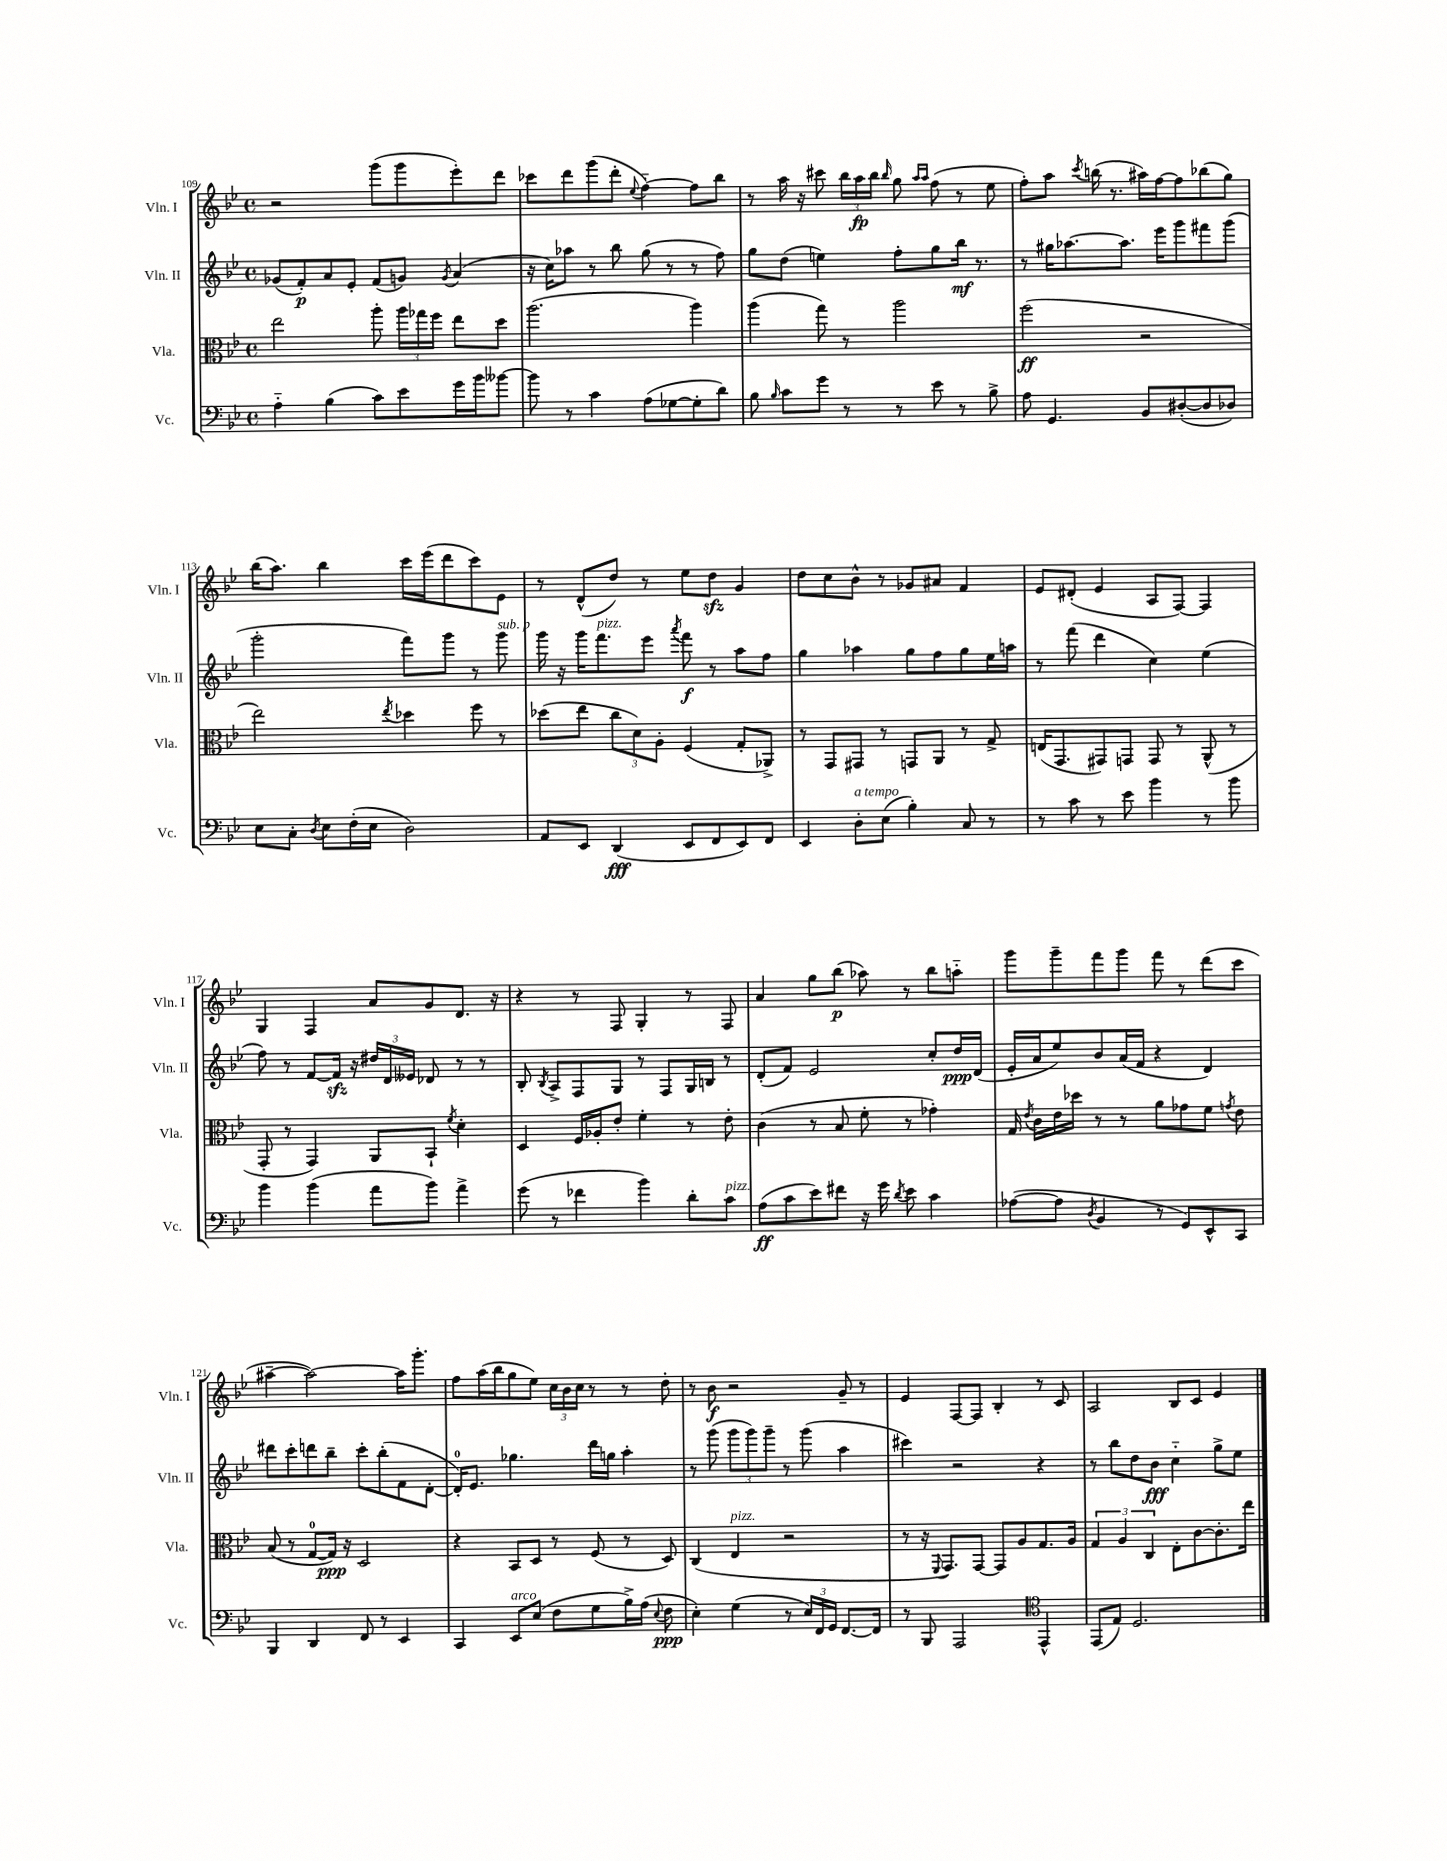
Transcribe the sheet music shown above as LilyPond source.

<<
\new StaffGroup <<
\new Staff = "s0" \with { instrumentName = "Vln. I" shortInstrumentName = "Vln. I" } {
    \clef treble \key bes \major \defaultTimeSignature \time 4/4
    \autoBeamOff r2 g'''8[( g'''8 ees'''8-.) d'''8] |
    ces'''8[ d'''8 g'''8( d'''8]-. \appoggiatura { ees''8 } f''4~-_) f''8[ bes''8] |
    r8 a''16 r16 cis'''8 \tuplet 3/2 { bes''16[ a''16\fp bes''16] } \grace { bes''16 } g''8 \grace { a''16[ a''16] } f''8( r8 ees''8 |
    f''8[-.) a''8] \acciaccatura { c'''8 } b''16( r8. ais''16[) f''16~ f''8 bes''8( g''8]) |
    bes''16[( a''8.]) bes''4 c'''16[ ees'''16( d'''8 c'''8) ees'8] |
    r8 d'8[-^( d''8]) r8 ees''8[ d''8]\sfz g'4 |
    d''8[ c''8 bes'8]-^ r8 ges'8[ ais'8] f'4 |
    ees'8[ dis'8]-.( ees'4 a8[ f8]~) f4 |
    g4 f4 a'8[ g'8 d'8.] r16 |
    r4 r8 f8 g4-. r8 f8 |
    a'4 g''8[ bes''8]\p( aes''8) r8 bes''8[ a''8]-_ |
    g'''8[ g'''8-- f'''8 g'''8] f'''8 r8 d'''8[( c'''8] |
    ais''4~-- ais''2~) ais''16[ g'''8.]-. |
    f''8[ a''16( bes''16 g''8 ees''8]) \tuplet 3/2 { c''16[ bes'16 c''16] } r8 r8 d''8-. |
    r8 bes'8\f r2 g'8-- r8 |
    ees'4 f8[~ f8] bes4-. r8 c'8 |
    a2 bes8[ c'8] ees'4 \bar "|." |
}
\new Staff = "s1" \with { instrumentName = "Vln. II" shortInstrumentName = "Vln. II" } {
    \clef treble \key bes \major \defaultTimeSignature \time 4/4
    \autoBeamOff ges'8[( f'8-.\p) a'8 ees'8]-. f'8[( g'8]) \acciaccatura { g'8 } a'4( |
    r16 c''16[) aes''8] r8 bes''8 g''8( r8 r8 f''8) |
    g''8[ d''8]( e''4) f''8[-. g''8 bes''16]\mf r8. |
    r8 gis''16[ aes''8.~ aes''8.] ees'''16[ g'''8 fis'''8 g'''8]( |
    g'''2-. f'''8[) g'''8] r8 g'''8^\markup { \italic "sub. p" } |
    g'''16 r16 g'''16[ f'''8.^\markup { \italic "pizz." } ees'''8] \acciaccatura { a'''8 } f'''8\f r8 a''8[ f''8] |
    g''4 aes''4 g''8[ f''8 g''8 ees''16 a''16] |
    r8 f'''8( d'''4 c''4) ees''4( |
    f''8) r8 f'8[~ f'16]\sfz r16 \tuplet 3/2 { dis''16[ d'16 eeses'16] } des'8 r8 r8 |
    bes8-. \acciaccatura { bes8 } a8[-> f8 g8] r8 f8[ g16 b16] r8 |
    d'8[-.( f'8]) ees'2 c''8[-. d''16\ppp d'16]( |
    ees'16[-. a'16 ees''8) bes'8 a'16( f'16] r4 d'4) |
    dis'''8[ c'''8-. d'''8 bes''8]-- c'''8[-. bes''8-.( f'8 d'8]~-. |
    d'16[-0-.) ees'8.] ges''4. d'''16[ g''16] a''4-. |
    r8 g'''8( \tuplet 3/2 { g'''8[ g'''8) g'''8]-- } r8 g'''8( a''4 |
    cis'''4) r2 r4 |
    r8 bes''8[ d''8 bes'8]\fff c''4-_ g''8[-> ees''8] \bar "|." |
}
\new Staff = "s2" \with { instrumentName = "Vla." shortInstrumentName = "Vla." } {
    \clef alto \key bes \major \defaultTimeSignature \time 4/4
    \autoBeamOff ees''2 a''8-. \tuplet 3/2 { a''16[ ges''16 f''16] } ees''8[ d''8] |
    a''2.( a''4) |
    a''4( g''8) r8 a''2 |
    f''2\ff( r2 |
    ees''2) \acciaccatura { ees''8 } des''4 f''8 r8 |
    des''8[( ees''8] \tuplet 3/2 { c''8[ d'8) a8]-. } f4( g8[-. aes,8]->) |
    r8 g,8[ gis,8] r8 g,8[ a,8] r8 g8-> |
    e16[( g,8. gis,8) g,8] g,8 r8 a,8-^( r8 |
    g,8-. r8 g,4) a,8[ bes,8]-! \acciaccatura { f'8 } d'4-. |
    d4 f16[ aes16-. ees'8]-. f'4-. r8 ees'8-. |
    c'4( r8 bes8 f'8-. r8 ges'4-.) |
    g16 \acciaccatura { ees'8 } c'16[ ees'16 des''16] r8 r8 a'8[ ges'8 f'8] \acciaccatura { g'8 } ees'8 |
    bes8( r8 g8[-0~ g16]\ppp) r16 d2 |
    r4 bes,8[ d8] r8 f8( r8 d8) |
    c4( ees4^\markup { \italic "pizz." } r2 |
    r8 r16 \appoggiatura { f,8 } g,8.[) g,8]~ g,8[ a8 g8. a16] |
    \tuplet 3/2 { g4 a4 c4 } ees8[-. c'8~ c'8.-. ees''16] \bar "|." |
}
\new Staff = "s3" \with { instrumentName = "Vc." shortInstrumentName = "Vc." } {
    \clef bass \key bes \major \defaultTimeSignature \time 4/4
    \autoBeamOff a4-_ bes4( c'8[) ees'8 g'16 bes'16 beses'8]~ |
    beses'8 r8 c'4 a8[( ges8~ ges8-. d'8]) |
    bes8 \grace { bes16 } c'8[ g'8] r8 r8 ees'8 r8 bes8-> |
    a8 g,4. bes,8[ dis8~-.( dis8 des8]) |
    ees8[ c8]-. \acciaccatura { d8 } ees8[ f16-.( ees16] d2) |
    a,8[ ees,8] d,4\fff( ees,8[ f,8 ees,8) f,8] |
    ees,4 d8[-.^\markup { \italic "a tempo" } ees8]( bes4-.) c8 r8 |
    r8 c'8 r8 ees'8 bes'4 r8 bes'8 |
    bes'4 bes'4( a'8[ bes'8]) a'4-> |
    g'8( r8 fes'4 bes'4) d'8[-. c'8]^\markup { \italic "pizz." } |
    a8[\ff( c'8 ees'8) fis'8] r16 g'16 \acciaccatura { d'8 } ees'8 c'4 |
    aes8[~( aes8] \acciaccatura { d8 } bes,4 r8 g,8[) ees,8-^ c,8] |
    bes,,4 d,4 f,8 r8 ees,4 |
    c,4 ees,8[^\markup { \italic "arco" } ees8]( f8[ g8 bes16->) a16]( \appoggiatura { ees8 } f8\ppp |
    ees4-.) g4( r8 \tuplet 3/2 { ees16[) f,16 g,16] } f,8.[~ f,16] |
    r8 bes,,8 a,,2 \clef tenor ees,4-^ |
    ees,8[( ees8]) d2. \bar "|." |
}
>>
>>
\layout { \context { \Score currentBarNumber = #109 } }
